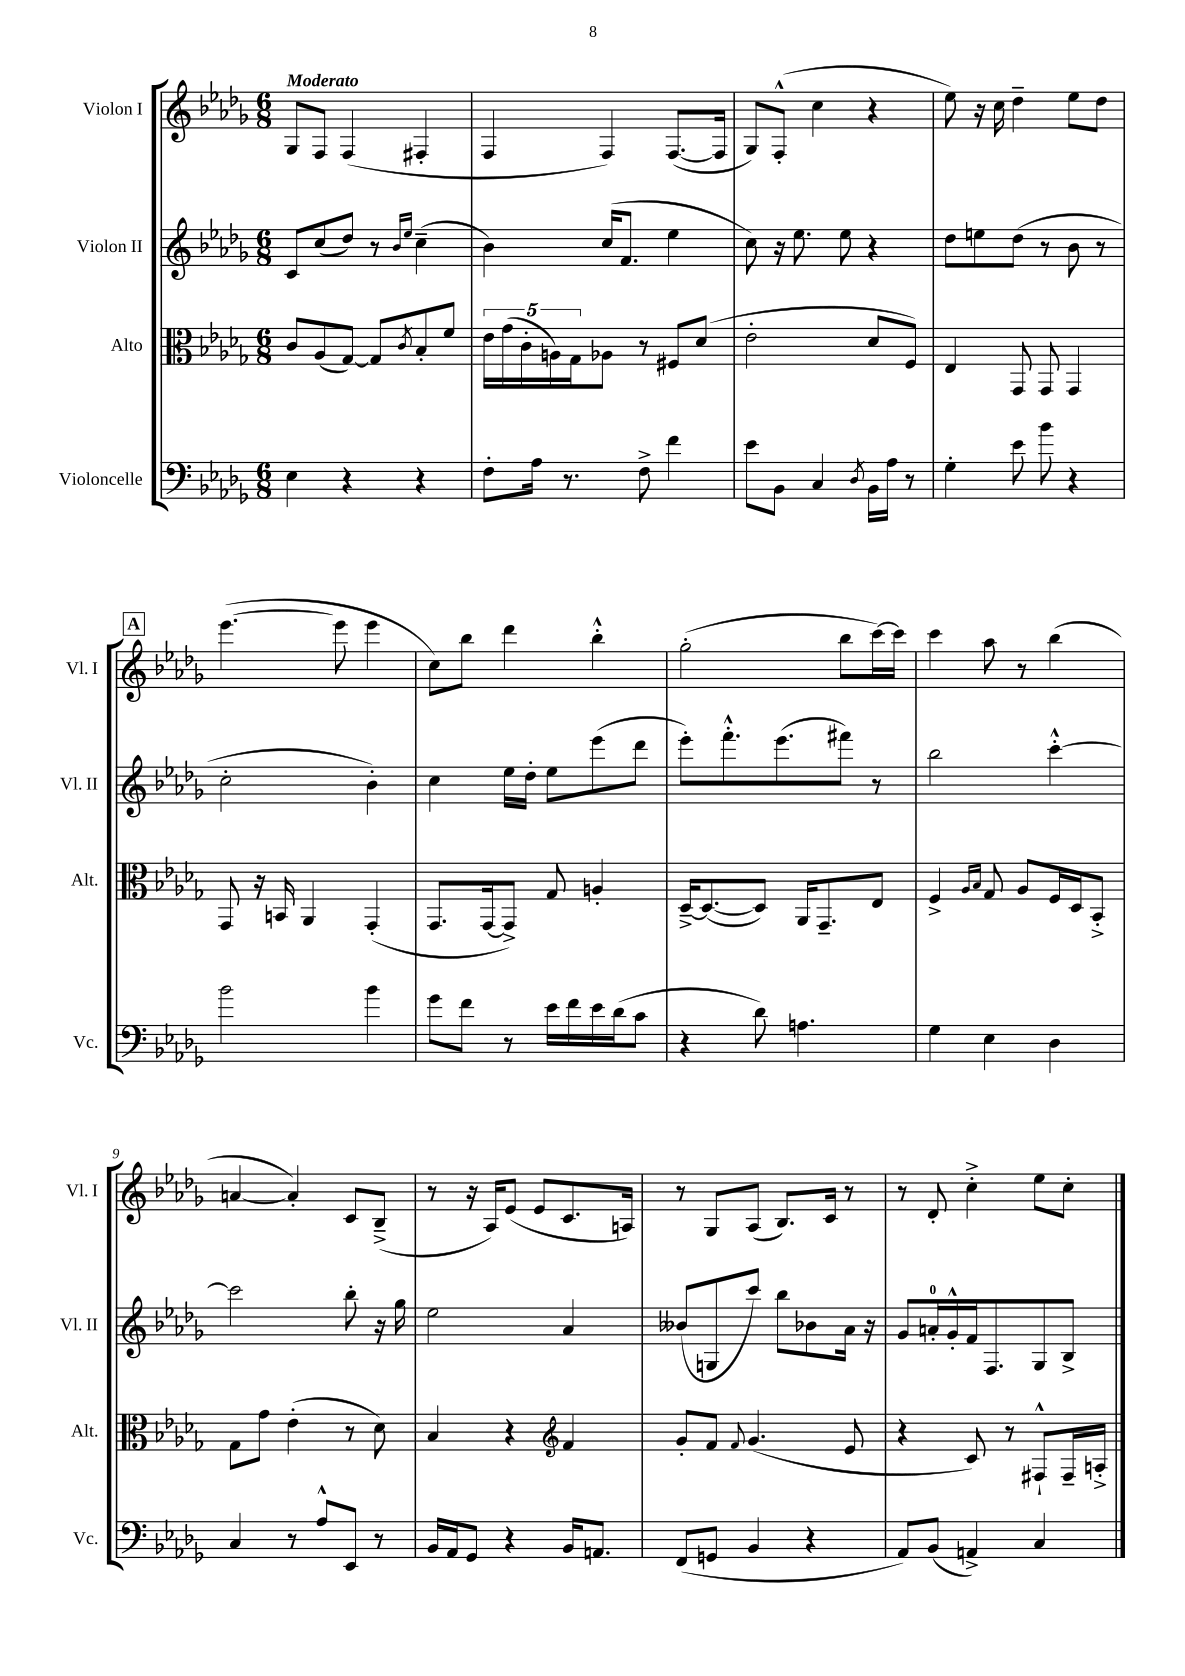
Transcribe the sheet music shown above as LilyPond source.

<<
\new StaffGroup <<
\new Staff = "s0" \with { instrumentName = "Violon I" shortInstrumentName = "Vl. I" } {
    \clef treble \key des \major \numericTimeSignature \time 6/8 \tempo "Moderato"
    ges8 f8 f4( fis4-. |
    f4 f4) f8.~( f16 |
    ges8) f8-.-^( c''4 r4 |
    ees''8) r16 c''16 des''4-- ees''8 des''8 |
    \mark \markup { \box "A" } ees'''4.~( ees'''8 ees'''4 |
    c''8) bes''8 des'''4 bes''4-.-^ |
    ges''2-.( bes''8 c'''16~) c'''16 |
    c'''4 aes''8 r8 bes''4( |
    a'4~ a'4-.) c'8 bes8--->( |
    r8 r16 aes16) ees'8( ees'8 c'8. a16) |
    r8 ges8 aes8( bes8.) c'16 r8 |
    r8 des'8-. c''4-.-> ees''8 c''8-. \bar "|." |
}
\new Staff = "s1" \with { instrumentName = "Violon II" shortInstrumentName = "Vl. II" } {
    \clef treble \key des \major \numericTimeSignature \time 6/8
    c'8 c''8( des''8) r8 \grace { bes'16 ees''16 } c''4--( |
    bes'4) c''16( f'8. ees''4 |
    c''8) r16 ees''8. ees''8 r4 |
    des''8 e''8 des''8( r8 bes'8 r8 |
    \mark \markup { \box "A" } c''2-. bes'4-.) |
    c''4 ees''16 des''16-. ees''8 ees'''8( des'''8 |
    ees'''8-.) f'''8.-.-^ ees'''8.( fis'''8) r8 |
    bes''2 c'''4~-.-^ |
    c'''2 bes''8-. r16 ges''16 |
    ees''2 aes'4 |
    beses'8( g8 c'''8) bes''8 bes'8 aes'16 r16 |
    ges'8 a'16-0-. ges'16-.-^ f'16 f8. ges8 bes8-> \bar "|." |
}
\new Staff = "s2" \with { instrumentName = "Alto" shortInstrumentName = "Alt." } {
    \clef alto \key des \major \numericTimeSignature \time 6/8
    c'8 aes8( ges8~) ges8 \acciaccatura { c'8 } bes8-. f'8 |
    \tuplet 5/4 { ees'16 ges'16( c'16-. a16) ges16 } aes8 r8 fis8 des'8( |
    ees'2-. des'8 f8) |
    ees4 ges,8 ges,8 ges,4 |
    \mark \markup { \box "A" } ges,8 r16 b,16 aes,4 ges,4-.( |
    ges,8. ges,16~ ges,8->) ges8 a4-. |
    des16~---> des8.~( des8) aes,16 ges,8.-- ees8 |
    f4-> \grace { aes16 bes16 } ges8 aes8 f16 des16 bes,8-.-> |
    ges8 ges'8 ees'4-.( r8 des'8) |
    bes4 r4 \clef treble f'4 |
    ges'8-. f'8 \appoggiatura { f'8 } ges'4.( ees'8 |
    r4 c'8) r8 fis8-!-^ fis16-- a16-.-> \bar "|." |
}
\new Staff = "s3" \with { instrumentName = "Violoncelle" shortInstrumentName = "Vc." } {
    \clef bass \key des \major \numericTimeSignature \time 6/8
    ees4 r4 r4 |
    f8-. aes16 r8. f8-> f'4 |
    ees'8 bes,8 c4 \acciaccatura { des8 } bes,16 aes16 r8 |
    ges4-. ees'8 bes'8 r4 |
    \mark \markup { \box "A" } bes'2 bes'4 |
    ges'8 f'8 r8 ees'16 f'16 ees'16 des'16( c'8 |
    r4 des'8) a4. |
    ges4 ees4 des4 |
    c4 r8 aes8-^ ees,8 r8 |
    bes,16 aes,16 ges,8 r4 bes,16 a,8. |
    f,8( g,8 bes,4 r4 |
    aes,8) bes,8( a,4->) c4 \bar "|." |
}
>>
>>
